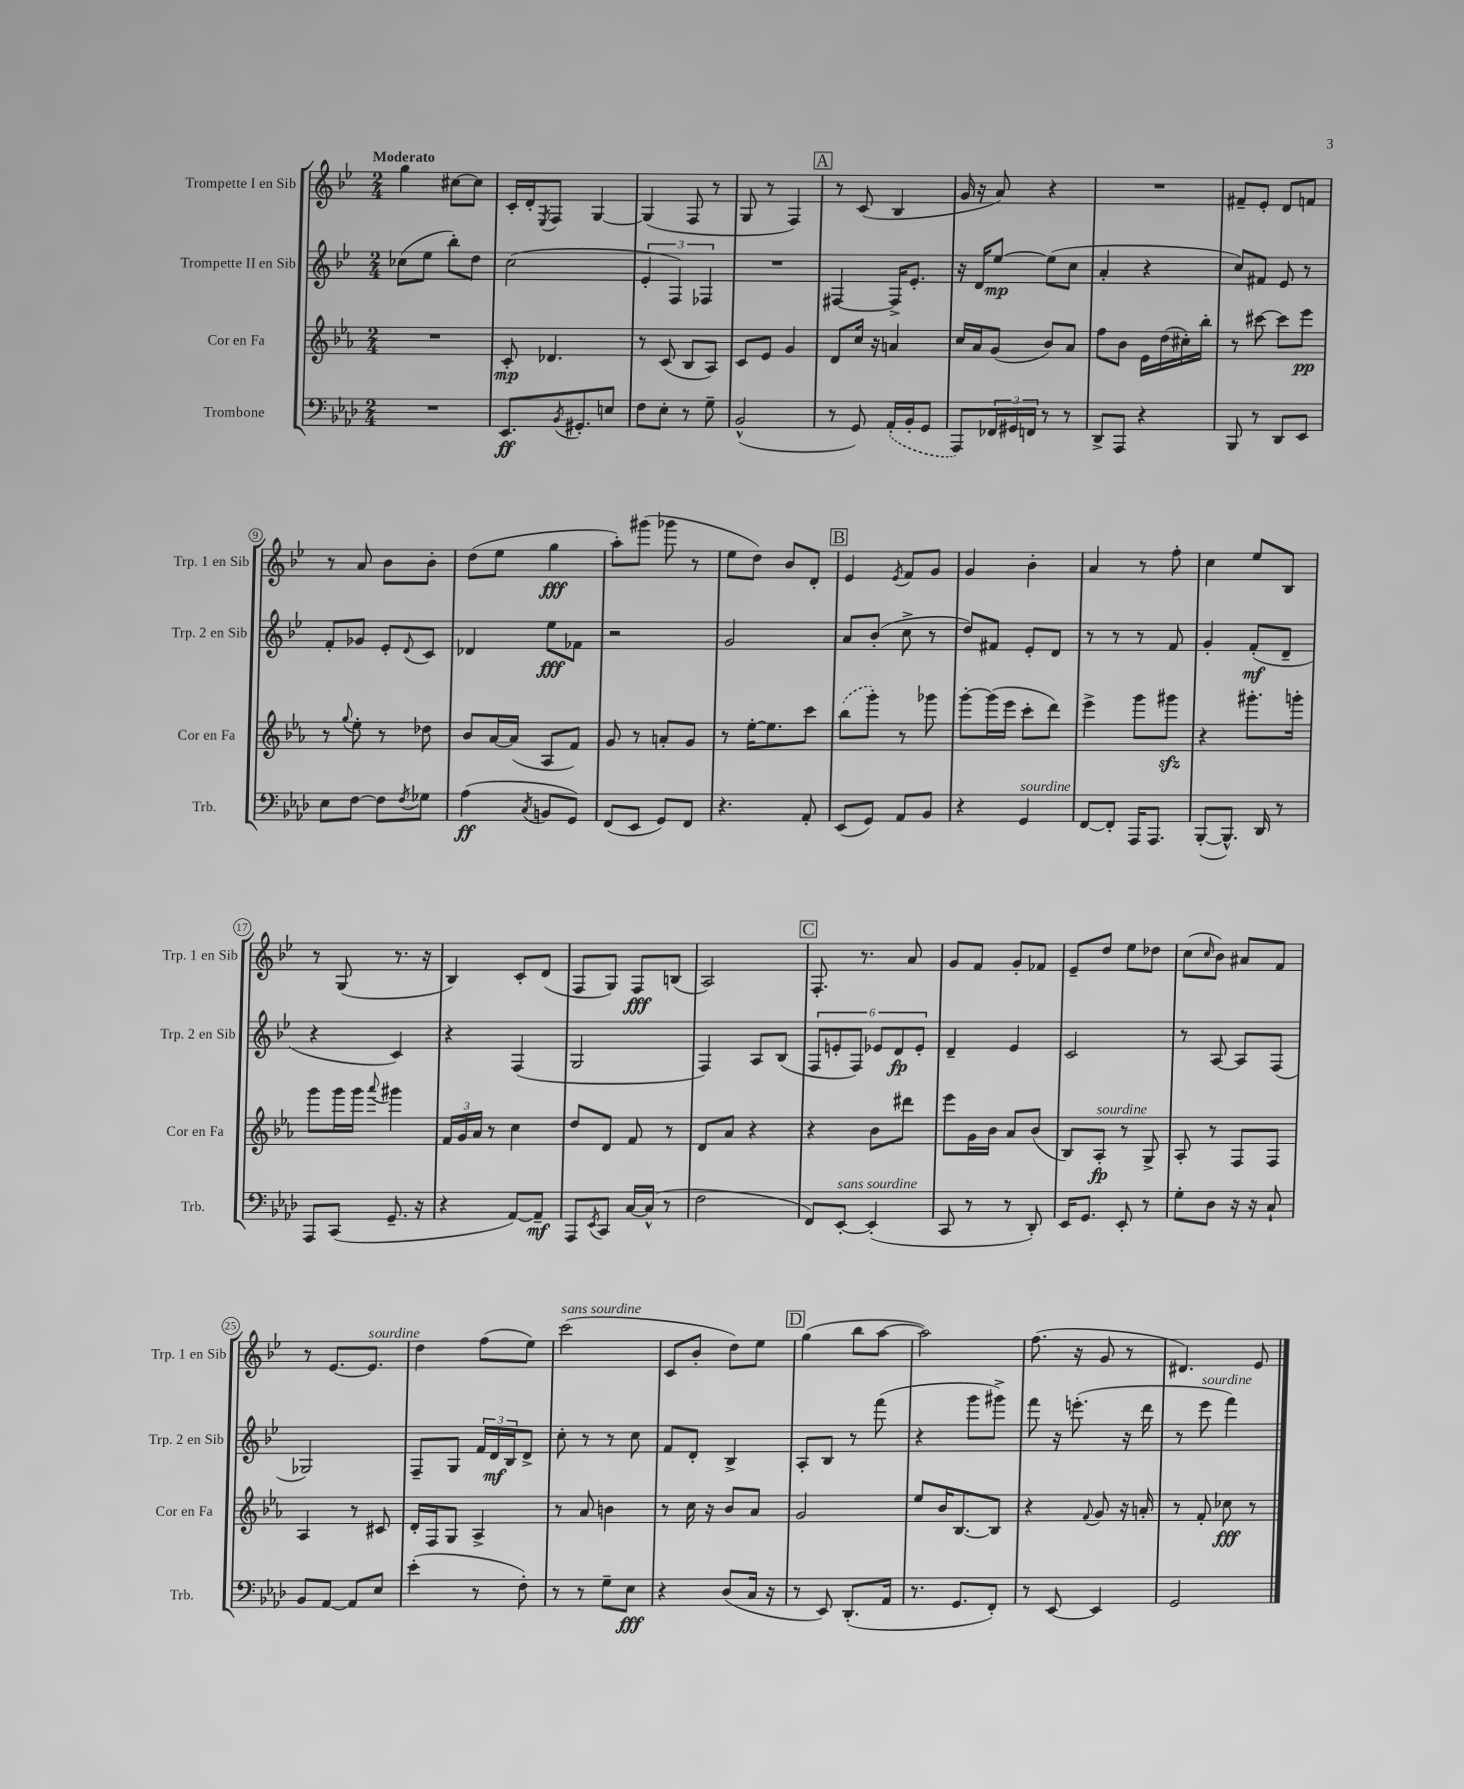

**kern	**dynam	**kern	**dynam	**kern	**dynam	**kern	**dynam
*part4	*part4	*part3	*part3	*part2	*part2	*part1	*part1
*staff4	*staff4	*staff3	*staff3	*staff2	*staff2	*staff1	*staff1
*I"Trombone	*	*I"Cor en Fa	*	*I"Trompette II en Sib	*	*I"Trompette I en Sib	*
*I'Trb.	*	*I'Cor en Fa	*	*I'Trp. 2 en Sib	*	*I'Trp. 1 en Sib	*
*clefF4	*	*clefG2	*	*clefG2	*	*clefG2	*
*k[b-e-a-d-]	*	*k[b-e-a-]	*	*k[b-e-]	*	*k[b-e-]	*
*M2/4	*	*M2/4	*	*M2/4	*	*M2/4	*
=1	=1	=1	=1	=1	=1	=1	=1
!	!	!	!	!	!	!LO:TX:a:B:t=Moderato	!
2r	.	2r	.	(8cc-X\L	.	4gg\	.
.	.	.	.	8ee-\J	.	.	.
.	.	.	.	8bb-'\L)	.	[8cc#X\L	.
.	.	.	.	8dd\J	.	8cc#\J]	.
=2	=2	=2	=2	=2	=2	=2	=2
8.EE-/L	ff	8c'/	mp	(2cc\	.	16c'/LL	.
.	.	.	.	.	.	16d'/J	.
.	.	.	.	.	.	8qE-/	.
.	.	4.d-X/	.	.	.	8F/J	.
8qBB-/	.	.	.	.	.	.	.
8.GG#X'/	.	.	.	.	.	.	.
.	.	.	.	.	.	[4G/	.
8En/J	.	.	.	.	.	.	.
=3	=3	=3	=3	=3	=3	=3	=3
8F\L	.	8r	.	6e-'/	.	(4G/]	.
8E-'\J	.	(8c/	.	.	.	.	.
.	.	.	.	6F/)	.	.	.
8r	.	8B-/L	.	.	.	8F/	.
.	.	.	.	6F-X/	.	.	.
8G~\	.	8A-/J)	.	.	.	8r	.
=4	=4	=4	=4	=4	=4	=4	=4
(2BB-^^/	.	8c/L	.	2r	.	8G/	.
.	.	8e-/J	.	.	.	8r	.
.	.	4g/	.	.	.	4F/)	.
!!LO:REH:place=s1:t=A
=5	=5	=5	=5	=5	=5	=5	=5
8r	.	8d/L	.	[4F#X/	.	8r	.
8GG/)	.	16cc/Jk	.	.	.	(8c/	.
.	.	16r	.	.	.	.	.
(16AA-'/LL	.	4an/	.	16F#^/KL]	.	4B-/	.
16BB-'/J	.	.	.	8.e-'/J	.	.	.
8GG/J	.	.	.	.	.	.	.
=6	=6	=6	=6	=6	=6	=6	=6
8AAA-/L)	.	16cc/LL	.	16r	.	16g/	.
.	.	16a-/J	.	16d/KL	.	16r	.
24FF-X/L	.	(8g/J	.	[8ee-/J	mp	8a/)	.
24GG#X/	.	.	.	.	.	.	.
24FFn/JJ	.	.	.	.	.	.	.
8r	.	8b-/L)	.	(8ee-\L]	.	4r	.
8r	.	8a-/J	.	8cc\J	.	.	.
=7	=7	=7	=7	=7	=7	=7	=7
8DD-^/L	.	8ff\L	.	4a'/	.	2r	.
8AAA-/J	.	8b-\J	.	.	.	.	.
4r	.	16e-\LL	.	4r	.	.	.
.	.	(16dd\	.	.	.	.	.
.	.	16cc#X'\)	.	.	.	.	.
.	.	16bb-'\JJ	.	.	.	.	.
=8	=8	=8	=8	=8	=8	=8	=8
8BBB-/	.	8r	.	8cc/L)	.	8f#X~/L	.
8r	.	[8ccc#X\	.	8f#X/J	.	8e-'/J	.
8DD-/L	.	8ccc#\L]	.	8e-/	.	8d/L	.
8EE-/J	.	8eee-\J	pp	8r	.	8fn/J	.
!!LO:LB:g=z
=9	=9	=9	=9	=9	=9	=9	=9
8E-\L	.	8r	.	8f'/L	.	8r	.
.	.	8qqgg/	.	.	.	.	.
[8F\J	.	8ee-'\	.	8g-X/J	.	8a/	.
8F\L]	.	8r	.	8e-'/L	.	8b-\L	.
8qF/	.	.	.	8qqd/	.	.	.
8G-X\J	.	8dd-X\	.	8c/J	.	8b-'\J	.
=10	=10	=10	=10	=10	=10	=10	=10
(4A-\	ff	8b-/L	.	4d-X/	.	(8dd\L	.
.	.	[16a-/L	.	.	.	8ee-\J	.
.	.	(16a-/JJ]	.	.	.	.	.
8qC/	.	.	.	.	.	.	.
8BBn/L	.	8A-/L	.	8ee-\L	fff	4gg\	fff
8GG/J)	.	8f/J)	.	8f-X\J	.	.	.
=11	=11	=11	=11	=11	=11	=11	=11
(8FF/L	.	8g/	.	2r	.	8aa'\L)	.
8EE-/J	.	8r	.	.	.	(8ggg#X\J	.
8GG/L)	.	8an'/L	.	.	.	8ggg-X\	.
8FF/J	.	8g/J	.	.	.	8r	.
=12	=12	=12	=12	=12	=12	=12	=12
4.r	.	8r	.	2g/	.	8ee-\L	.
.	.	[16ee-'\KL	.	.	.	8dd\J)	.
.	.	8.ee-\]	.	.	.	.	.
.	.	.	.	.	.	8b-/L	.
8AA-'/	.	8ccc\J	.	.	.	8d'/J	.
!!LO:REH:place=s1:t=B
=13	=13	=13	=13	=13	=13	=13	=13
(8EE-/L	.	(8bb-\L	.	8a/L	.	4e-/	.
8GG/J)	.	8ggg'\J)	.	(8b-'/J	.	.	.
.	.	.	.	.	.	8qe-/	.
8AA-/L	.	8r	.	8cc^\	.	8f/L	.
8BB-/J	.	8ggg-X\	.	8r	.	8g/J	.
=14	=14	=14	=14	=14	=14	=14	=14
4r	.	[8ggg'\L	.	8dd/L)	.	4g/	.
.	.	(16ggg\L]	.	8f#X/J	.	.	.
.	.	16eee-\JJ	.	.	.	.	.
!LO:TX:a:i:t=sourdine	!	!	!	!	!	!	!
4GG/	.	8ccc'\L	.	8e-'/L	.	4b-'\	.
.	.	8ddd\J)	.	8d/J	.	.	.
=15	=15	=15	=15	=15	=15	=15	=15
[8FF/L	.	4eee-^\	.	8r	.	4a/	.
8FF'/J]	.	.	.	8r	.	.	.
16AAA-/KL	.	8ggg\L	.	8r	.	8r	.
8.AAA-/J	.	.	.	.	.	.	.
.	.	8ggg#Xzz\J	.	8f/	.	8ff'\	.
=16	=16	=16	=16	=16	=16	=16	=16
([8BBB-'/L	.	4r	.	4g'/	.	4cc\	.
8.BBB-^^/J])	.	.	.	.	.	.	.
.	.	8.ggg#X'\L	.	(8f'/L	mf	8ee-/L	.
16DD-/	.	.	.	.	.	.	.
8r	.	.	.	8d~/J	.	8B-/J	.
.	.	16gggn'\Jk	.	.	.	.	.
!!LO:LB:g=z
=17	=17	=17	=17	=17	=17	=17	=17
8AAA-/L	.	8ggg\L	.	4r	.	8r	.
(8CC/J	.	16ggg\L	.	.	.	(8G/	.
.	.	16ggg\JJ	.	.	.	.	.
.	.	8qqaaa-/	.	.	.	.	.
8.GG~/	.	4ggg#X\	.	4c/)	.	8.r	.
16r	.	.	.	.	.	16r	.
=18	=18	=18	=18	=18	=18	=18	=18
4r	.	24f/LL	.	4r	.	4B-/)	.
.	.	24g/	.	.	.	.	.
.	.	24a-/JJ	.	.	.	.	.
.	.	8r	.	.	.	.	.
[8AA-/L)	.	4cc\	.	(4F/	.	8c'/L	.
8AA-~/J]	mf	.	.	.	.	(8d/J	.
=19	=19	=19	=19	=19	=19	=19	=19
8AAA-/L	.	8dd/L	.	2G/	.	8F/L	.
8qEE-/	.	.	.	.	.	.	.
8CC/J	.	8d/J	.	.	.	8G/J)	.
[16C/LL	.	8f/	.	.	.	8F/L	fff
(16C^^/JJ]	.	.	.	.	.	.	.
8r	.	8r	.	.	.	(8Bn/J	.
=20	=20	=20	=20	=20	=20	=20	=20
2F\	.	8d/L	.	4F/)	.	2A/)	.
.	.	8a-/J	.	.	.	.	.
.	.	4r	.	8A/L	.	.	.
.	.	.	.	(8B-/J	.	.	.
!!LO:REH:place=s1:t=C
=21	=21	=21	=21	=21	=21	=21	=21
8FF/L)	.	4r	.	12F/L	.	8.F'/	.
.	.	.	.	12en'/	.	.	.
!LO:TX:a:i:t=sans sourdine	!	!	!	!	!	!	!
[8EE-'/J	.	.	.	.	.	.	.
.	.	.	.	12F/J)	.	.	.
.	.	.	.	.	.	8.r	.
(4EE-'/]	.	8b-\L	.	12e-X/L	.	.	.
.	.	.	.	12d/	fp	.	.
.	.	8ddd#X\J	.	.	.	8a/	.
.	.	.	.	12e-'/J	.	.	.
=22	=22	=22	=22	=22	=22	=22	=22
8CC/	.	8eee-\L	.	4d~/	.	8g/L	.
8r	.	16g\L	.	.	.	8f/J	.
.	.	16b-\JJ	.	.	.	.	.
8r	.	8a-/L	.	4e-/	.	8g'/L	.
8DD-'/)	.	(8b-/J	.	.	.	8f-X/J	.
=23	=23	=23	=23	=23	=23	=23	=23
16EE-/KL	.	8B-/L)	.	2c/	.	8e-~/L	.
8.GG/J	.	.	.	.	.	.	.
!	!	!LO:TX:a:i:t=sourdine	!	!	!	!	!
.	.	8A-'/J	fp	.	.	8dd/J	.
8EE-'/	.	8r	.	.	.	8ee-\L	.
8r	.	8G^/	.	.	.	8dd-X\J	.
=24	=24	=24	=24	=24	=24	=24	=24
8G'\L	.	8A-'/	.	8r	.	(8cc\L	.
.	.	.	.	.	.	16qqcc/	.
8D-\J	.	8r	.	[8A/	.	8b-\J)	.
16r	.	8F/L	.	8A/L]	.	8a#X/L	.
16r	.	.	.	.	.	.	.
8C`/	.	8F/J	.	(8F/J	.	8f/J	.
!!LO:LB:g=z
=25	=25	=25	=25	=25	=25	=25	=25
8BB-/L	.	4A-/	.	2G-X/)	.	8r	.
[8AA-/J	.	.	.	.	.	[8.e-/L	.
8AA-/L]	.	8r	.	.	.	.	.
!	!	!	!	!	!	!LO:TX:a:i:t=sourdine	!
.	.	.	.	.	.	8.e-/J]	.
8E-/J	.	8c#X/	.	.	.	.	.
=26	=26	=26	=26	=26	=26	=26	=26
(4e-'\	.	16d'/LL	.	8F~/L	.	4dd\	.
.	.	16F/J	.	.	.	.	.
.	.	8G/J	.	8G/J	.	.	.
8r	.	4A-^/	.	24f/LL	.	(8ff\L	.
.	.	.	.	24d/	mf	.	.
.	.	.	.	24B-/J	.	.	.
8F'\)	.	.	.	8d^/J	.	8ee-\J)	.
=27	=27	=27	=27	=27	=27	=27	=27
!	!	!	!	!	!	!LO:TX:a:i:t=sans sourdine	!
8r	.	8r	.	8cc'\	.	(2ccc\	.
8r	.	8a-/	.	8r	.	.	.
8G~\L	.	4bn\	.	8r	.	.	.
8E-\J	fff	.	.	8cc\	.	.	.
=28	=28	=28	=28	=28	=28	=28	=28
4r	.	8r	.	8f/L	.	8c/L	.
.	.	16cc\	.	8d'/J	.	8b-'/J	.
.	.	16r	.	.	.	.	.
(8D-/L	.	8b-/L	.	4B-^/	.	8dd\L)	.
16C/Jk	.	8a-/J	.	.	.	8ee-\J	.
16r	.	.	.	.	.	.	.
!!LO:REH:place=s1:t=D
=29	=29	=29	=29	=29	=29	=29	=29
8r	.	2g/	.	8A'/L	.	(4gg\	.
8EE-/)	.	.	.	8B-/J	.	.	.
(8.DD-'/L	.	.	.	8r	.	8bb-\L	.
.	.	.	.	(8fff\	.	[8aa\J	.
16AA-/Jk	.	.	.	.	.	.	.
=30	=30	=30	=30	=30	=30	=30	=30
8.r	.	8ee-/L	.	4r	.	2aa\])	.
.	.	16b-/K	.	.	.	.	.
8.GG/L	.	[8.B-/	.	.	.	.	.
.	.	.	.	8ggg\L	.	.	.
8FF'/J)	.	8B-/J]	.	8ggg#X^\J)	.	.	.
=31	=31	=31	=31	=31	=31	=31	=31
8r	.	4r	.	8fff\	.	(8.ff\	.
[8EE-/	.	.	.	16r	.	.	.
.	.	.	.	(8.eeen'\	.	16r	.
.	.	8qqf/	.	.	.	.	.
4EE-/]	.	8g/	.	.	.	8g/	.
.	.	16r	.	16r	.	8r	.
.	.	16an'/	.	16ddd\	.	.	.
=32	=32	=32	=32	=32	=32	=32	=32
2GG/	.	8r	.	8r	.	4.d#X/)	.
!	!	!	!	!LO:TX:a:i:t=sourdine	!	!	!
.	.	8f'/	.	8eee-\	.	.	.
.	.	8cc-X\	fff	4fff\)	.	.	.
.	.	8r	.	.	.	8e-/	.
==	==	==	==	==	==	==	==
*-	*-	*-	*-	*-	*-	*-	*-
